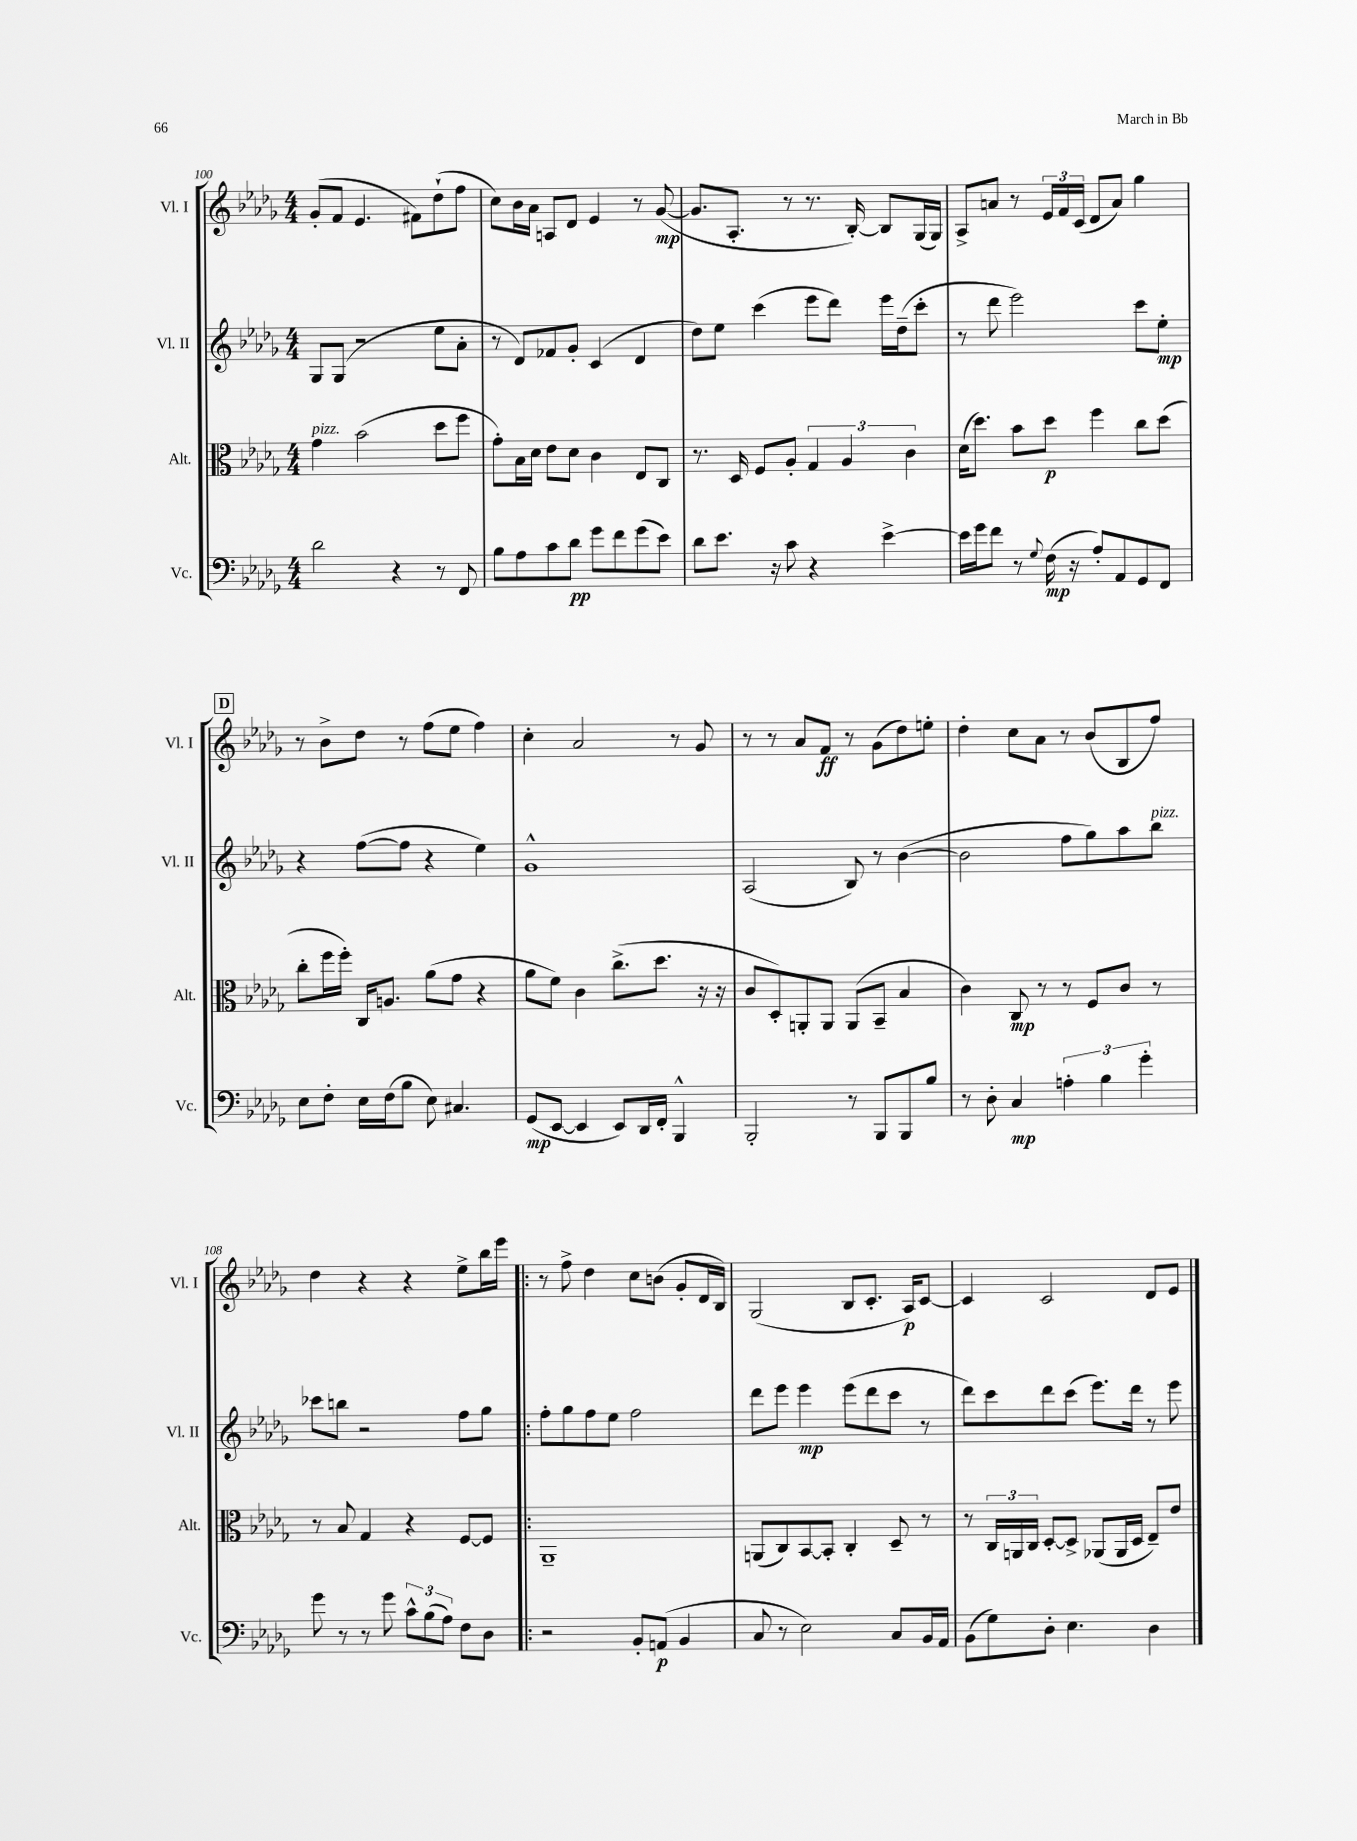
<<
\new StaffGroup <<
\new Staff = "s0" \with { instrumentName = "Vl. I" shortInstrumentName = "Vl. I" } {
    \clef treble \key des \major \numericTimeSignature \time 4/4
    ges'8-.( f'8 ees'4. fis'8) des''8-!( f''8 |
    c''8) bes'16 aes'16 a8 des'8 ees'4 r8 ges'8~\mp( |
    ges'8. aes8.-. r8 r8. bes16~-.) bes8 ges16( ges16) |
    aes8-> a'8 r8 \tuplet 3/2 { ees'16 f'16 c'16( } des'8 a'8) ges''4 |
    \mark \markup { \box "D" } r8 bes'8-> des''8 r8 f''8( ees''8 f''4) |
    c''4-. aes'2 r8 ges'8 |
    r8 r8 aes'8 f'8\ff r8 ges'8( des''8) e''8-. |
    des''4-. c''8 aes'8 r8 bes'8( bes8 f''8) |
    des''4 r4 r4 ees''8-> bes''16 ees'''16 |
    \bar ".|:" r8 f''8-> des''4 c''8 b'8( ges'8-. des'16 bes16) |
    ges2( bes8 c'8.-. aes16\p) c'8~ |
    c'4 c'2 des'8 ees'8 \bar "|." |
}
\new Staff = "s1" \with { instrumentName = "Vl. II" shortInstrumentName = "Vl. II" } {
    \clef treble \key des \major \numericTimeSignature \time 4/4
    ges8 ges8( r2 ees''8 aes'8-. |
    r8 des'8) fes'8 ges'8-. c'4( des'4 |
    des''8) ees''8 c'''4( ees'''8 des'''8) ees'''16 des''16--( c'''8-. |
    r8 des'''8 ees'''2) c'''8 ees''8-.\mp |
    \mark \markup { \box "D" } r4 f''8~( f''8 r4 ees''4) |
    ges'1-^ |
    aes2( bes8) r8 bes'4~( |
    bes'2 f''8 ges''8) aes''8 bes''8^\markup { \italic "pizz." } |
    ces'''8 b''8 r2 f''8 ges''8 |
    \bar ".|:" f''8-. ges''8 f''8 ees''8 f''2 |
    des'''8 ees'''8 ees'''4\mp ees'''8( des'''8 c'''8 r8 |
    des'''8) c'''8 des'''8 c'''8( ees'''8.) des'''16 r8 ees'''8 \bar "|." |
}
\new Staff = "s2" \with { instrumentName = "Alt." shortInstrumentName = "Alt." } {
    \clef alto \key des \major \numericTimeSignature \time 4/4
    ges'4^\markup { \italic "pizz." } bes'2( des''8 f''8 |
    ges'8-.) bes16 des'16 ees'8 des'8 c'4 ees8 c8 |
    r8. des16 f8 aes8-. \tuplet 3/2 { ges4 aes4 c'4 } |
    des'16( des''8.) bes'8 des''8\p f''4 c''8 des''8( |
    \mark \markup { \box "D" } c''8-. f''16 f''16-.) c16 a8. aes'8( ges'8 r4 |
    aes'8 f'8) c'4 c''8.->( des''8. r16 r16 |
    c'8 des8-.) a,8-. a,8 a,8( bes,8-- bes4 |
    c'4) c8\mp r8 r8 f8 c'8 r8 |
    r8 bes8 ges4 r4 f8~ f8 |
    \bar ".|:" aes,1-- |
    a,8( c8) bes,8~ bes,8-. c4-. des8-- r8 |
    r8 \tuplet 3/2 { c16 a,16 c16 } des8~-. des8-> aes,8( aes,16 des16 ees8--) ees'8 \bar "|." |
}
\new Staff = "s3" \with { instrumentName = "Vc." shortInstrumentName = "Vc." } {
    \clef bass \key des \major \numericTimeSignature \time 4/4
    des'2 r4 r8 f,8 |
    bes8 aes8 c'8 des'8\pp ges'8 f'8 ges'8( ees'8) |
    des'8 ees'8. r16 c'8 r4 ees'4~-> |
    ees'16 ges'16 f'8 r8 \appoggiatura { ges8 } f16\mp( r16 aes8-.) aes,8 ges,8 f,8 |
    \mark \markup { \box "D" } ees8 f8-. ees16 f16( bes8 ees8) cis4. |
    ges,8\mp( ees,8~ ees,4 ees,8) des,16 f,16-. bes,,4-^ |
    bes,,2-. r8 bes,,8 bes,,8 bes8 |
    r8 des8-. c4\mp \tuplet 3/2 { a4-. bes4 ges'4-. } |
    ges'8 r8 r8 ges'8 \tuplet 3/2 { c'8-^ bes8( aes8) } f8 des8 |
    \bar ".|:" r2 bes,8-. a,8\p( bes,4 |
    c8 r8 ees2) c8 bes,16 aes,16 |
    bes,8( ges8) des8-. ees4. des4 \bar "|." |
}
>>
>>
\layout { \context { \Score currentBarNumber = #100 } }
